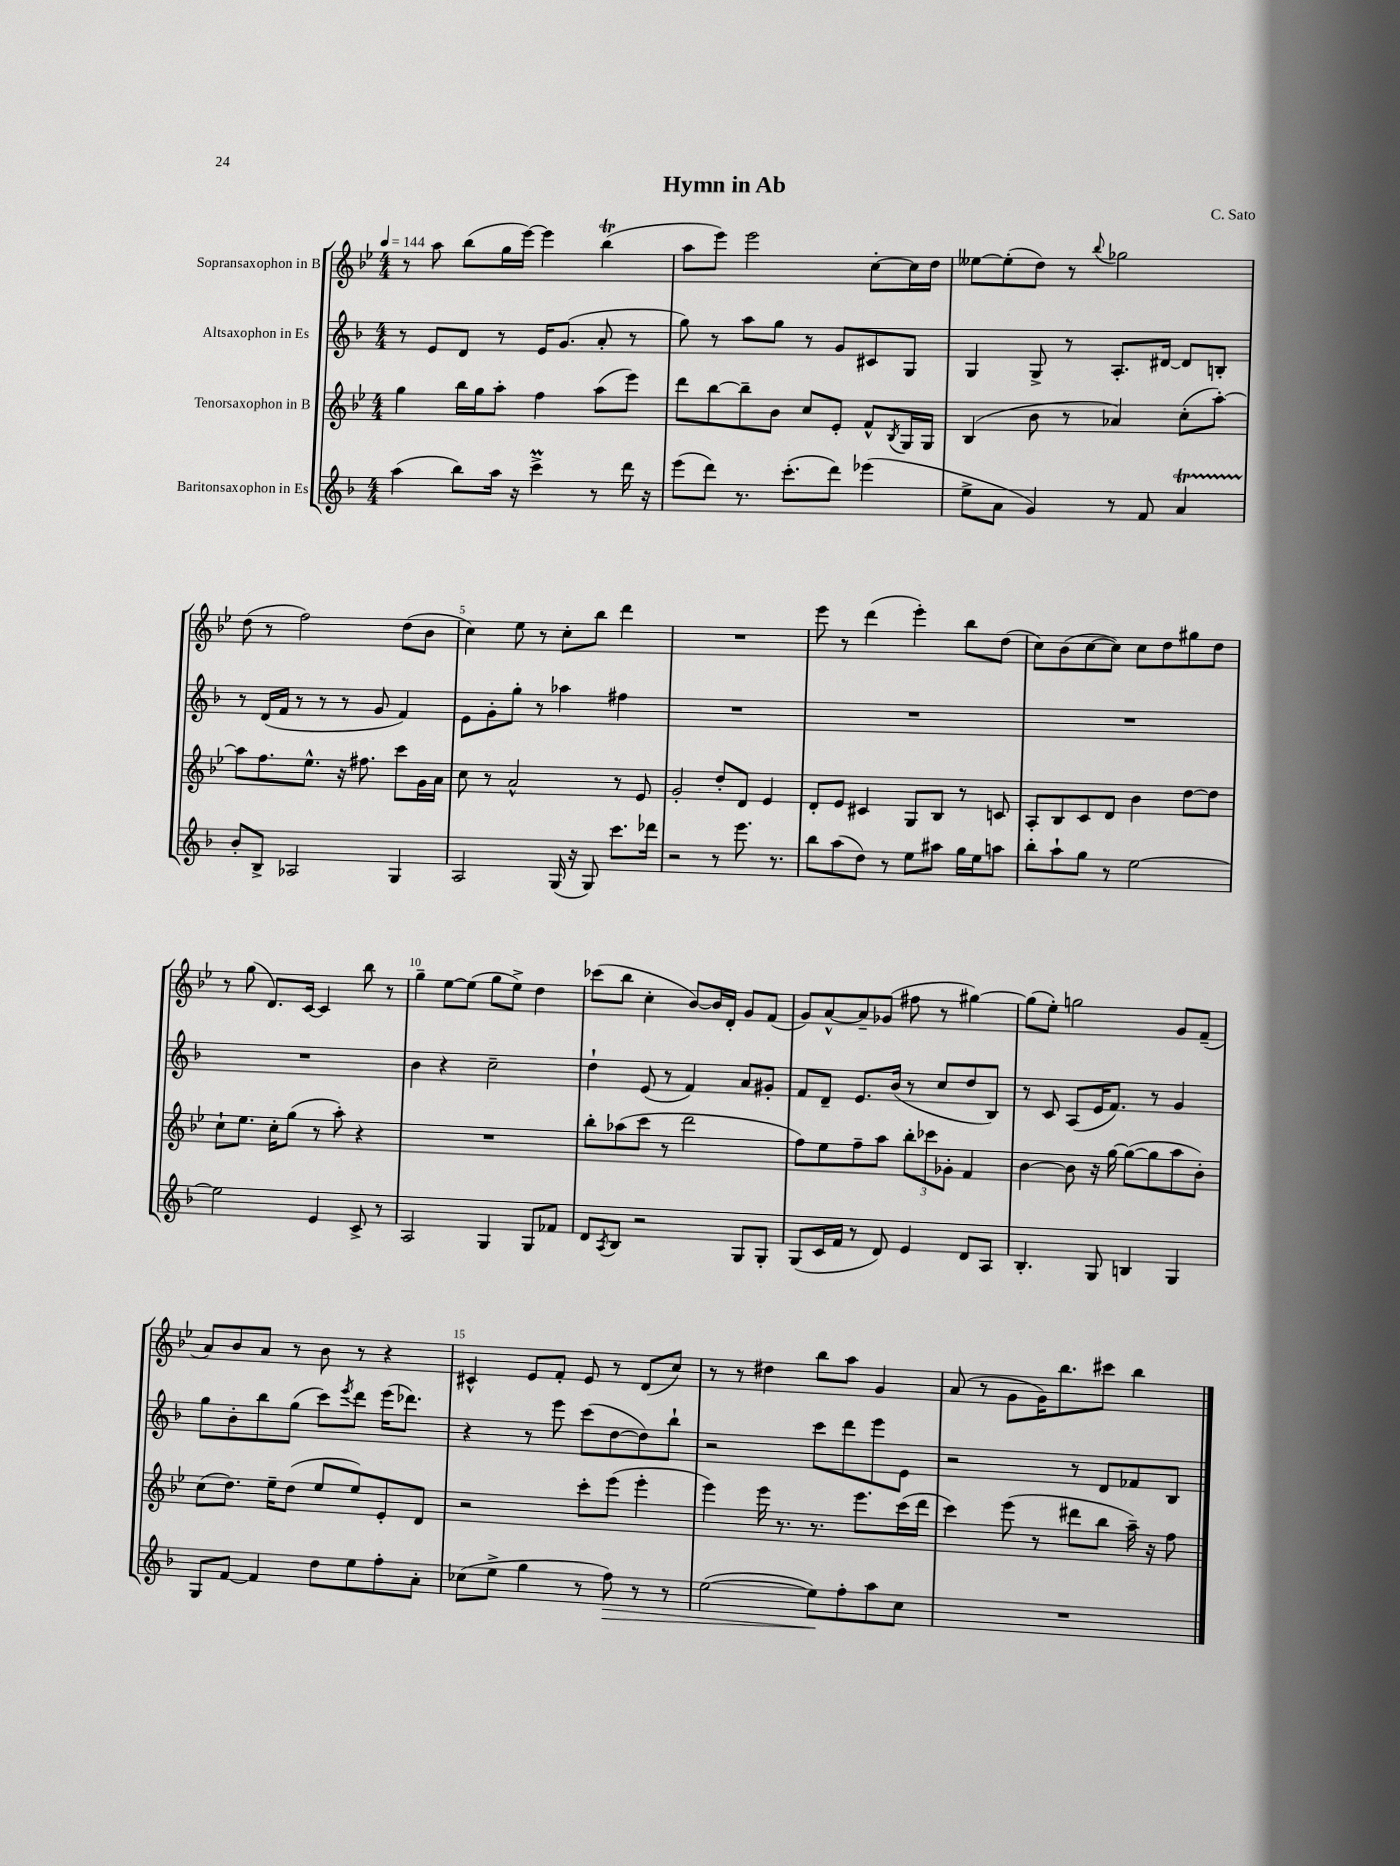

**kern	**dynam	**kern	**kern	**kern
*part4	*part4	*part3	*part2	*part1
*staff4	*staff4	*staff3	*staff2	*staff1
*I"Baritonsaxophon in Es	*	*I"Tenorsaxophon in B	*I"Altsaxophon in Es	*I"Sopransaxophon in B
*clefG2	*	*clefG2	*clefG2	*clefG2
*k[b-]	*	*k[b-e-]	*k[b-]	*k[b-e-]
*M4/4	*	*M4/4	*M4/4	*M4/4
*MM144	*	*MM144	*MM144	*MM144
=1	=1	=1	=1	=1
(4aa\	.	4gg\	8r	8r
.	.	.	8e/L	8aa\
8bb-\L)	.	16bb-\LL	8d/J	(8bb-\L
.	.	16gg\J	.	.
16aa\Jk	.	8aa'\J	8r	16gg\L
16r	.	.	.	[16eee-\JJ)
4cccM^\	.	4ff\	16e/KL	4eee-\]
.	.	.	(8.g/J	.
8r	.	(8aa\L	8a'/	(4bb-T\
16ddd\	.	8eee-\J)	8r	.
16r	.	.	.	.
=2	=2	=2	=2	=2
(8eee\L	.	8ddd\L	8gg\)	8aa\L
8ddd\J)	.	[8bb-\	8r	8eee-\J)
8.r	.	8bb-~\]	8aa\L	2eee-\
.	.	8b-\J	8gg\J	.
(8.ccc'\L	.	.	.	.
.	.	8cc/L	8r	.
8ddd\J)	.	8e-'/J	8g/L	.
(4eee-X\	.	8f^^/L	8c#X/	[8cc'\L
.	.	8qB-/	.	.
.	.	16G/L	8G/J	16cc\L]
.	.	16G/JJ	.	16dd\JJ
=3	=3	=3	=3	=3
8ee^\L	.	(4B-/	4G/	[8ee--X\L
8a\J	.	.	.	(8ee--'\]
4g/)	.	8b-\	8G^/	8dd\J)
.	.	8r	8r	8r
.	.	.	.	8qqbb-/
8r	.	4a-X/)	8.A'/L	2gg-X\
8f/	.	.	.	.
.	.	.	[16d#X/Jk	.
4at/	.	(8cc'\L	8d#/L]	.
.	.	[8aa'\J)	8Bn'/J	.
!!LO:LB:g=z
=4	=4	=4	=4	=4
8b-'/L	.	8aa\L]	8r	(8dd\
8B-^/J	.	8.ff\	(16d/LL	8r
.	.	.	16f/JJ	.
2A-X/	.	.	8r	2ff\)
.	.	8.ee-^^\J	.	.
.	.	.	8r	.
.	.	16r	8r	.
.	.	8.ff#X\	.	.
.	.	.	8g/	.
4G/	.	8ccc\L	4f/)	(8dd\L
.	.	16g\L	.	8b-\J
.	.	16a\JJ	.	.
=5	=5	=5	=5	=5
2A/	.	8cc\	8e\L	4cc\)
.	.	8r	8g'\	.
.	.	2a^^/	8gg'\J	8ee-\
.	.	.	8r	8r
(16G/	.	.	4aa-X\	8cc'\L
16r	.	.	.	.
8G/)	.	.	.	8bb-\J
8.ccc\L	.	8r	4ff#X\	4ddd\
.	.	8e-/	.	.
16ddd-X\Jk	.	.	.	.
=6	=6	=6	=6	=6
2r	.	2g'/	1r	1r
8r	.	8dd'/L	.	.
8.eee\	.	8d/J	.	.
.	.	4e-/	.	.
8.r	.	.	.	.
=7	=7	=7	=7	=7
8bb-\L	.	8d'/L	1r	8eee-\
(8aa\	.	8e-/J	.	8r
8dd\J)	.	4c#X/	.	(4ddd\
8r	.	.	.	.
8ee\L	.	8G/L	.	4eee-'\)
8aa#X\J	.	8B-/J	.	.
16gg\LL	.	8r	.	8bb-\L
16ee\J	.	.	.	.
8aan\J	.	8cn/	.	(8dd\J
=8	=8	=8	=8	=8
8bb-'\L	.	8A'/L	1r	8cc\L)
8aa`\	.	8B-/	.	(8b-\
8gg\J	.	8c/	.	[8cc\
8r	.	8d/J	.	8cc\J])
[2ee\	.	4b-\	.	8cc\L
.	.	.	.	8dd\
.	.	[8dd\L	.	8gg#X\
.	.	8dd\J]	.	8dd\J
!!LO:LB:g=z
=9	=9	=9	=9	=9
2ee\]	.	8cc`\L	1r	8r
.	.	8.ee-\J	.	(8gg\
.	.	.	.	8.d/L)
.	.	16cc'\KL	.	.
.	.	(8gg\J	.	.
.	.	.	.	[16c/Jk
4e/	.	8r	.	4c/]
.	.	8aa'\)	.	.
8c^/	.	4r	.	8bb-\
8r	.	.	.	8r
=10	=10	=10	=10	=10
2A/	.	1r	4b-\	4gg~\
.	.	.	4r	[8ee-\L
.	.	.	.	(8ee-\J]
4G/	.	.	2cc~\	8gg\L
.	.	.	.	8ee-^\J)
8G/L	.	.	.	4dd\
8f-X/J	.	.	.	.
=11	=11	=11	=11	=11
8d/L	.	8bb-'\L	4dd`\	(8ccc-X\L
8qA/	.	.	.	.
8B-/J	.	(8aa-X\	.	8bb-\J
2r	.	8ccc\J	(8e/	4cc'\
.	.	8r	8r	.
.	.	2ddd\	4f/)	[8b-/L)
.	.	.	.	16b-/L]
.	.	.	.	16d'/JJ
8G/L	.	.	8a/L	8g/L
8G'/J	.	.	8g#X'/J	(8f/J
=12	=12	=12	=12	=12
(8G/L	.	8ff\L)	8f/L	8g/L)
16c/L	.	8ee-\	8d~/J	[8a^^/
16f/JJ	.	.	.	.
8r	.	8ff~\	8.e/L	8a~/]
8d/)	.	8aa\J	.	(8g-X/J
.	.	.	(16b-/Jk	.
4e/	.	12bb-'\L	8r	8ff#X\
.	.	12ccc-X\	.	.
.	.	.	8cc/L	8r
.	.	12g-X'\J	.	.
8d/L	.	4f/	8dd/	[4gg#X\)
8A/J	.	.	8B-/J)	.
=13	=13	=13	=13	=13
4.B-'/	.	[4b-\	8r	(8gg#\L]
.	.	.	8c/	8ee-'\J)
.	.	8b-\]	(8A/L	2ggn\
8G/	.	16r	16e/K	.
.	.	[16gg\	8.f/J)	.
4Bn/	.	(8gg\L_	.	.
.	.	8gg\]	8r	.
4G/	.	8aa\	4g/	8g/L
.	.	8b-'\J)	.	(8f~/J
!!LO:LB:g=z
=14	=14	=14	=14	=14
8G/L	.	(8cc\L	8gg\L	8a/L)
[8f/J	.	8.dd\J)	8b-'\	8b-/
4f/]	.	.	8bb-\	8a/J
.	.	16ee-~\KL	.	.
.	.	(8dd\J	(8gg\J	8r
8dd\L	.	8ee-/L	8ccc\L)	8b-\
.	.	.	8qeee/	.
8ee\	.	8ee-/)	8ddd\J	8r
8ff'\	.	8e-'/	(16eee\KL	4r
.	.	.	8.ddd-X\J)	.
8a'\J	.	8d/J	.	.
=15	=15	=15	=15	=15
(8cc-X\L	.	2r	4r	4c#X^^/
8ee^\J	.	.	.	.
4gg\	.	.	8r	8e-/L
.	.	.	8eee\	8f'/J
8r	.	8ccc'\L	(8ccc\L	8e-/
!	!LO:HP:b	!	!	!
8ff\)	>	(8eee-\J	[8dd\	8r
8r	.	4eee-'\	8dd\])	(8d/L
8r	.	.	8bb-`\J	8cc/J)
=16	=16	=16	=16	=16
([2ee\	.	4eee-\)	2r	8r
.	.	.	.	8r
.	.	16eee-\	.	4dd#X\
.	.	8.r	.	.
8ee\L])	.	8.r	8ccc\L	8bb-\L
8ff'\	]	.	8ddd\	8aa\J
.	.	8.eee-\L	.	.
8aa\	.	.	8eee\	4g/
8cc\J	.	(16ccc\L	8e\J	.
.	.	16ddd\JJ	.	.
=17	=17	=17	=17	=17
1r	.	4ccc\)	2r	(8a/
.	.	.	.	8r
.	.	(8eee-\	.	8g\L
.	.	8r	.	16g\K)
.	.	.	.	8.bb-\
.	.	8ddd#X\L	8r	.
.	.	8bb-\J	8d/L	8ccc#X\J
.	.	16aa~\)	8f-X/	4bb-\
.	.	16r	.	.
.	.	8ff\	8B-/J	.
==	==	==	==	==
*-	*-	*-	*-	*-
